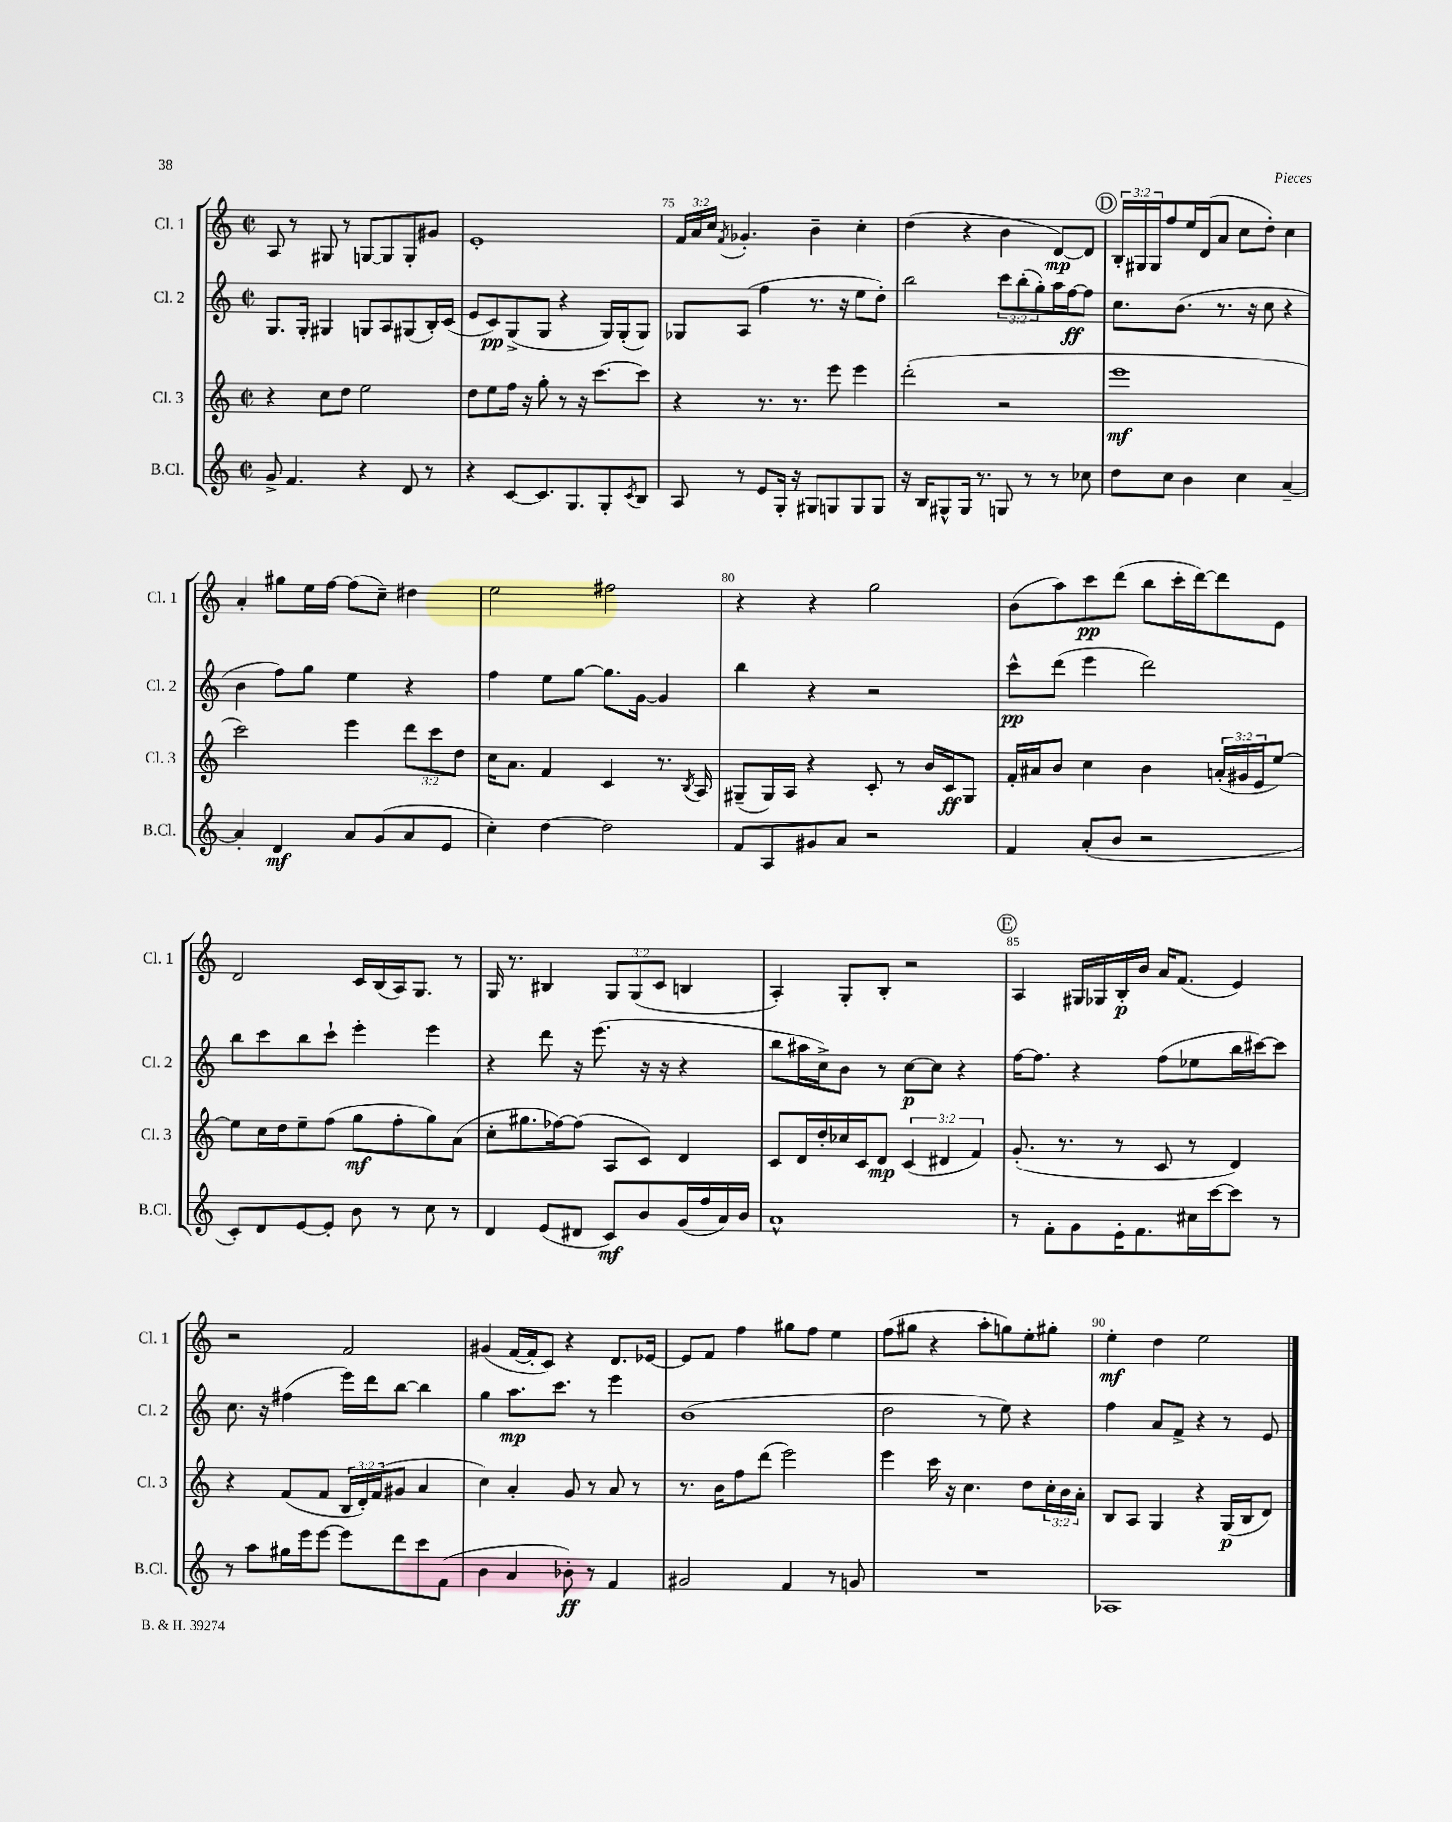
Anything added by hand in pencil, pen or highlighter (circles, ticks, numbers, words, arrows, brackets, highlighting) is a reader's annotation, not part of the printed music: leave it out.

**kern	**kern	**kern	**kern
*staff4	*staff3	*staff2	*staff1
*clefG2	*clefG2	*clefG2	*clefG2
*k[]	*k[]	*k[]	*k[]
*M2/2	*M2/2	*M2/2	*M2/2
*met(c|)	*met(c|)	*met(c|)	*met(c|)
8g^	4r	8.G	8A
4.f	.	.	8r
.	.	16G'	.
.	8cc	4G#	8G#
.	8dd	.	8r
4r	2ee	8G	[8G
.	.	8A	8G]
8d	.	(8G#	8G'
8r	.	16B')	8g#
.	.	(16c	.
=	=	=	=
4r	8dd	8e	1e'
.	8ee	8c)	.
[8c	16ff	(8G^	.
.	16r	.	.
8.c]	8gg'	8G	.
.	8r	4r	.
8.G	.	.	.
.	16r	.	.
.	[8.ccc	.	.
8G'	.	16G)	.
.	.	(16G'	.
8qc	.	.	.
8B	8ccc]	8G)	.
=	=	=	=
8A	4r	8G-	24f
.	.	.	24a
.	.	.	24cc
.	.	.	8qf
8r	.	(8A	4.g-'
8e	8.r	4ff	.
16G'	.	.	.
16r	8.r	.	.
8G#	.	8.r	4b~
8G	8eee	.	.
.	.	16r	.
8G	4eee	8ee	4cc'
8G	.	8dd')	.
=	=	=	=
16r	(2ddd'	2bb	(4dd
16B	.	.	.
8G#^^	.	.	.
16G#	.	.	4r
8.r	.	.	.
8G	2r	12ccc	4b
.	.	(12bb'	.
8r	.	.	.
.	.	12gg')	.
8r	.	16aa	[8d)
.	.	[16ff	.
8cc-	.	8ff]	8d]
=	=	=	=
8dd	1eee	8.cc	24B'
.	.	.	24G#
.	.	.	24G#
8cc	.	.	8ff
.	.	(8.b	.
4b	.	.	16ee
.	.	.	(16d
.	.	8.r	8a
4cc	.	.	8cc
.	.	16r	.
.	.	8cc	8dd')
[4a~	.	4r	4cc
=	=	=	=
4a']	2ccc)	4b	4a'
4d	.	8ff)	8gg#
.	.	8gg	16ee
.	.	.	[16ff
8a	4eee	4ee	(8ff]
(8g	.	.	8cc~)
8a	12ddd	4r	4dd#
.	12ccc	.	.
8e	.	.	.
.	12dd	.	.
=	=	=	=
4cc')	16cc	4ff	2ee
.	8.a	.	.
[4dd	4f	8ee	.
.	.	[8gg	.
2dd]	4c	8.gg]	2ff#
.	.	[16g	.
.	8.r	4g]	.
.	8qB	.	.
.	16A	.	.
=	=	=	=
8f	(8G#~	4bb	4r
8A	16G#)	.	.
.	16A	.	.
8g#	4r	4r	4r
8a	.	.	.
2r	8c'	2r	2gg
.	8r	.	.
.	16b	.	.
.	16c	.	.
.	8G#	.	.
=	=	=	=
4f	16f'	8ccc^^	(8b
.	16a#	.	.
.	8b	(8ddd	8aa)
(8a'	4cc	4eee	8ccc
8b	.	.	(8ddd
2r	4b	2ddd)	8bb
.	.	.	16ccc'
.	.	.	[16ddd)
.	(24a'	.	8ddd]
.	24g#	.	.
.	24e	.	.
.	[8ee)	.	8e
=	=	=	=
8c')	8ee]	8bb	2d
8d	16cc	8ccc	.
.	16dd	.	.
[8e	8ee~	8bb	.
8e']	(8ff	8ccc`	.
8b	8gg	4eee'	16c
.	.	.	(16B
8r	8ff'	.	16A)
.	.	.	8.G
8cc	8gg)	4eee	.
8r	(8a	.	8r
=	=	=	=
4d	8cc'	4r	16G
.	.	.	8.r
.	8.gg#	.	.
(8e	.	8ddd	4B#
.	[16ff-)	.	.
8d#	(8ff-]	16r	.
.	.	(8.eee	.
8c)	8A	.	12G
.	.	.	(12G
8b	8c)	16r	.
.	.	.	12c
.	.	16r	.
(16g	4d	4r	4B
16ff	.	.	.
16a)	.	.	.
16b	.	.	.
=	=	=	=
1a^^	8c	8bb	4A')
.	16d	16aa#	.
.	16dd'	16cc^)	.
.	16cc-	8b	8G'
.	16c	.	.
.	8d	8r	8B'
.	(6c	[8cc	2r
.	.	8cc]	.
.	6d#	.	.
.	.	4r	.
.	6f)	.	.
=	=	=	=
8r	(8.g'	[16ff	4A
.	.	8.ff]	.
8f'	.	.	.
.	8.r	.	.
8g	.	4r	16G#
.	.	.	16G-
16e'	8r	.	16B'
8.f	.	.	16b
.	8c	(8ff	16a
.	.	.	(8.f
16cc#	8r	8ee-	.
[16ccc	.	.	.
8ccc]	4d)	16bb	4e)
.	.	[16ccc#)	.
8r	.	8ccc#]	.
=	=	=	=
8r	4r	8.cc	2r
8aa	.	.	.
.	.	16r	.
16gg#	(8f	(4ff#	.
16eee	.	.	.
[8eee	8f	.	.
8eee]	24B	16eee)	2f
.	24d')	.	.
.	.	16ddd	.
.	(24f	.	.
8ddd	8g#	[8bb	.
8ccc	4a	4bb]	.
(8f	.	.	.
=	=	=	=
4b	4cc)	4gg	(4g#
4a	4a'	8.aa	[16f
.	.	.	16f']
.	.	.	8c)
.	.	8.ccc	.
8b-')	8g	.	4r
8r	8r	8r	.
4f	8a	4eee	8.d
.	8r	.	.
.	.	.	[16e-
=	=	=	=
2g#	8.r	(1b	8e-]
.	.	.	8f
.	16b	.	.
.	8ff	.	4ff
.	(8ddd	.	.
4f	2eee)	.	8gg#
.	.	.	8ff
8r	.	.	4ee
8g	.	.	.
=	=	=	=
1r	4eee	2dd	(8ff
.	.	.	8gg#
.	16ccc	.	4r
.	16r	.	.
.	4.cc	.	.
.	.	8r	8aa'
.	.	8ee)	8gg)
.	8dd	4r	8ee'
.	24cc'	.	8gg#'
.	24b	.	.
.	24a'	.	.
=	=	=	=
1A-	8B	4ff	4ee'
.	8A	.	.
.	4G	8a	4dd
.	.	8f^	.
.	4r	4r	2ee
.	(16G	8r	.
.	16B	.	.
.	8d)	8e	.
==	==	==	==
*-	*-	*-	*-
